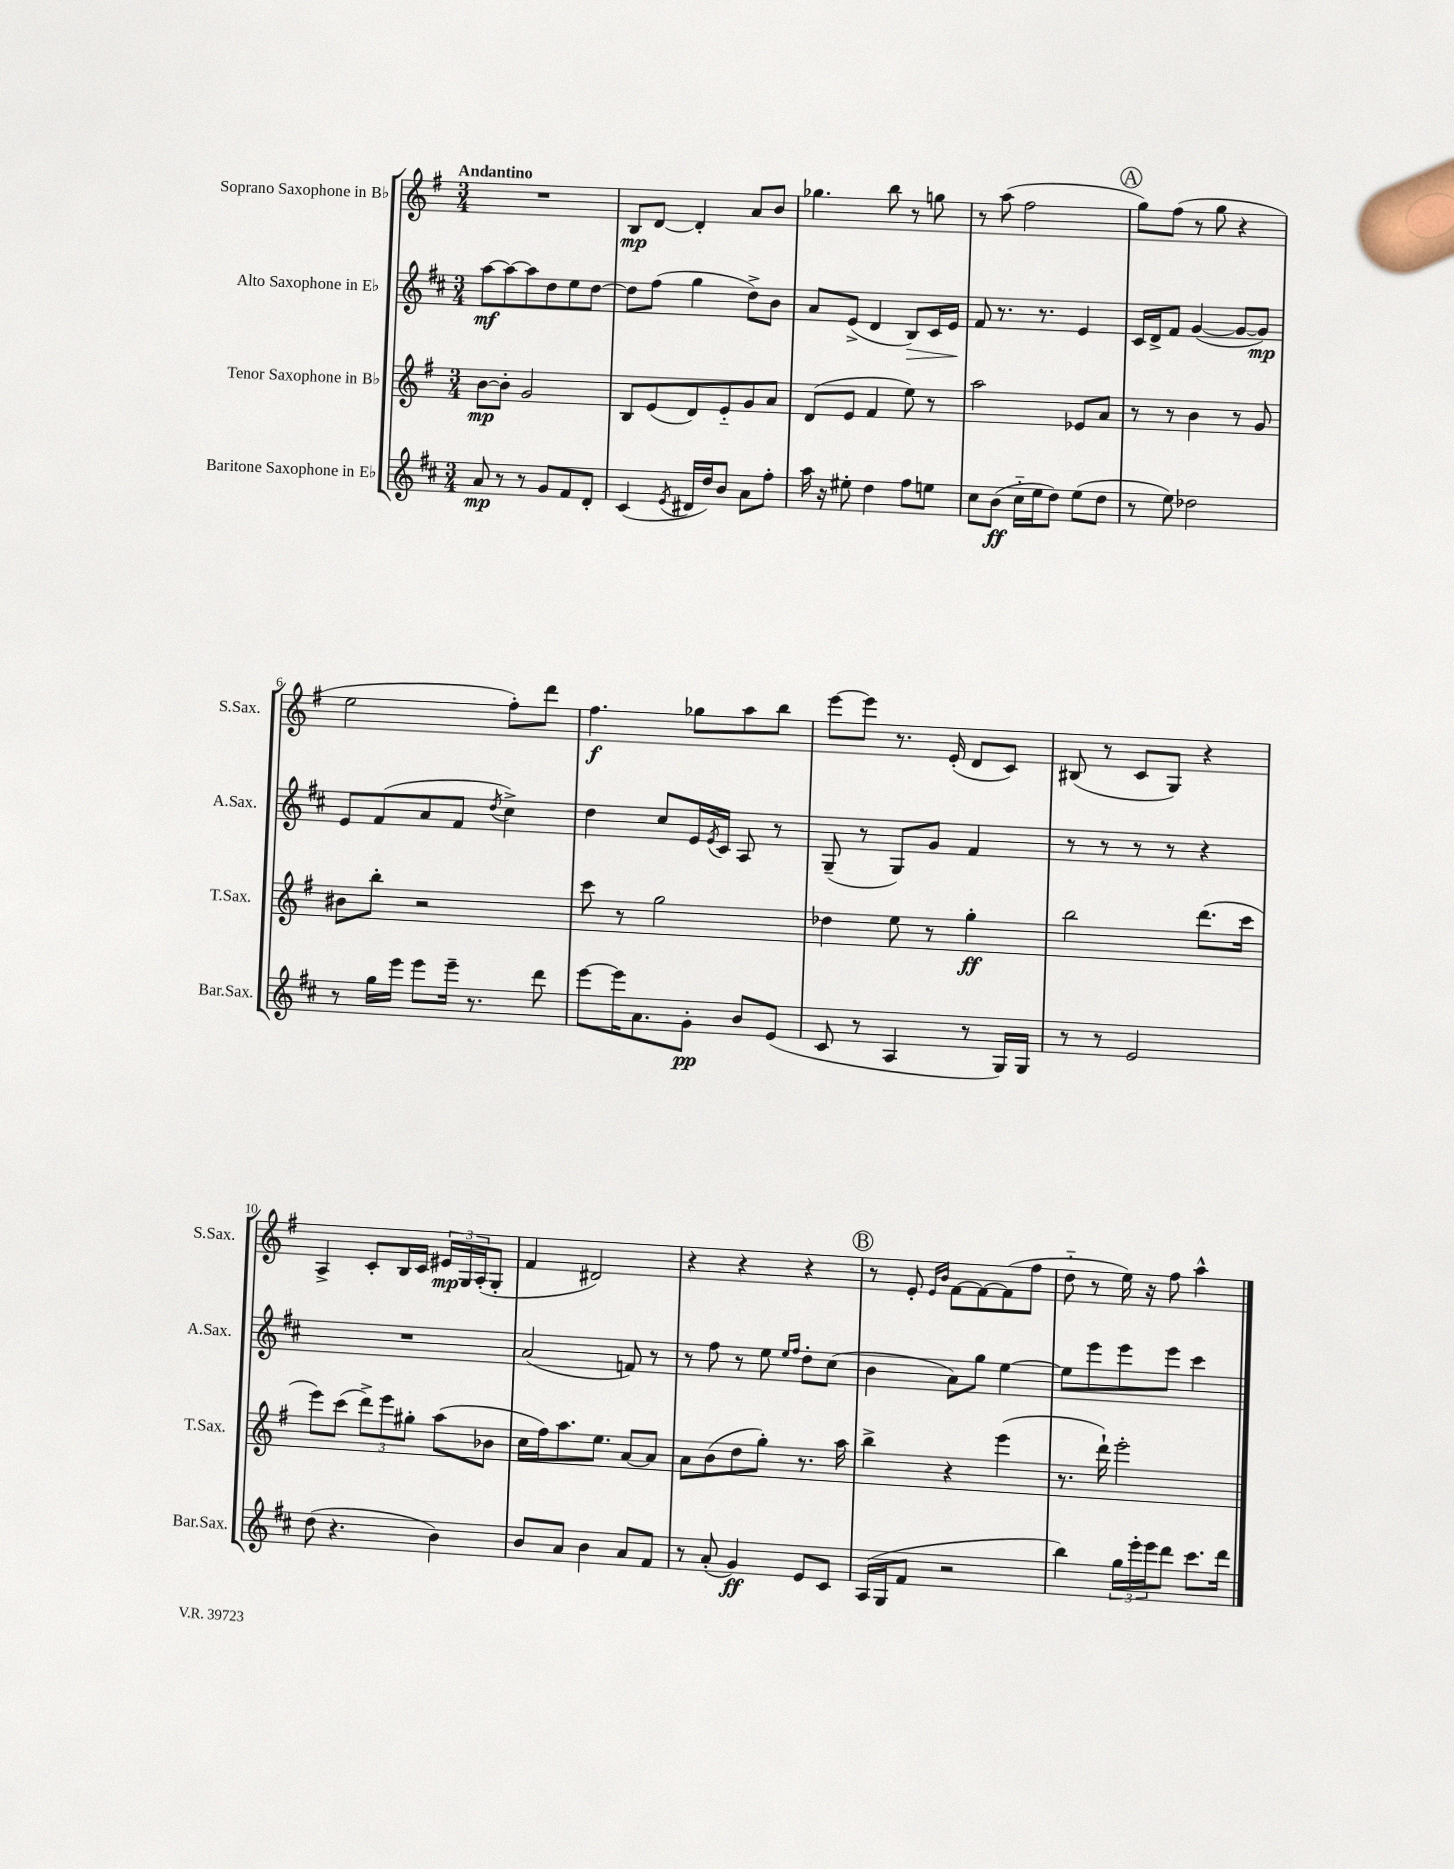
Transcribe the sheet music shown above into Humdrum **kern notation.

**kern	**kern	**kern	**kern
*staff4	*staff3	*staff2	*staff1
*clefG2	*clefG2	*clefG2	*clefG2
*k[f#c#]	*k[f#]	*k[f#c#]	*k[f#]
*M3/4	*M3/4	*M3/4	*M3/4
8a/	[8b\L	[8aa\L	2.r
8r	8b'\]J	8aa\_	.
8r	2g/	8aa\]	.
8g/L	.	8dd\	.
8f#/	.	8ee\	.
8d'/J	.	[8dd\J	.
=	=	=	=
(4c#/	8B/L	8dd\]L	8B/L
.	(8e/	(8ff#\J	[8d/J
8qe/	.	.	.
16d#/LL	8d/)	4gg\	4d'/]
16dd/J)	.	.	.
8b/J	8e'~/	.	.
8a\L	8g/	8dd^\L)	8a/L
8ff#'\J	8a/J	8b\J	8b/J
=	=	=	=
16aa\	(8d/L	8a/L	4.gg-\
16r	.	.	.
8ee#'\	8e/J	(8e^/J	.
4dd\	4f#/	4d/	.
.	.	.	8bb\
8ff#\L	8ee\)	8B/L)	8r
8ee\J	8r	16c#/L	8gg\
.	.	16e/JJ	.
=	=	=	=
8cc#\L	2aa\	8f#/	8r
(8b\J	.	8.r	(8aa\
16cc#'~\LL	.	.	2ff#\
16ee\J	.	8.r	.
8dd\J)	.	.	.
(8ee\L	8e-/L	4e/	.
8dd\J	8a/J	.	.
=	=	=	=
8r	8r	16c#/LL	8gg\L)
.	.	16d^/J	.
8ee\)	8r	8f#/J	(8ff#\J
2dd-\	4b\	([4g/	8r
.	.	.	8gg\
.	8r	8g/_L	4r
.	8g/	8g/]J)	.
=	=	=	=
8r	8b#\L	8e/L	2ee\
16gg\LL	8bb'\J	(8f#/	.
16eee\JJ	.	.	.
8eee\L	2r	8a/	.
16eee~\Jk	.	8f#/J	.
8.r	.	.	.
.	.	8qdd/	.
.	.	4cc#^\)	8ff#'\L)
8ddd\	.	.	8ddd\J
=	=	=	=
[8eee\L	8ccc\	4dd\	4.ff#\
16eee\]K	8r	.	.
8.a\	.	.	.
.	2gg\	8cc#/L	.
8g'\J	.	16e/L	8gg-\L
.	.	8qe/	.
.	.	16c#/JJ	.
8b/L	.	8A/	8aa\
(8e/J	.	8r	8bb\J
=	=	=	=
8c#/	4dd-\	(8G~/	[8eee\L
8r	.	8r	8eee\]J
4A/	8ee\	8G/L)	8.r
.	8r	8g/J	.
.	.	.	(16e'/
8r	4gg'\	4f#/	8d/L
16G/LL)	.	.	8c/J)
16G/JJ	.	.	.
=	=	=	=
8r	2bb\	8r	(8B#/
8r	.	8r	8r
2e/	.	8r	8c/L
.	.	8r	8G/J)
.	(8.ddd\L	4r	4r
.	16ccc\Jk	.	.
=	=	=	=
(8dd\	8eee\L)	2.r	4A^/
4.r	(8ccc\J	.	.
.	12ddd^\L)	.	8c'/L
.	12eee\	.	.
.	.	.	16B/L
.	12gg#'\J	.	.
.	.	.	16c/JJ
4b\)	(8aa\L	.	24e#/LL
.	.	.	24G/
.	.	.	(24A'/J
.	8b-\J	.	8G'/J
=	=	=	=
8b/L	16cc\LL	(2a/	4f#/
.	16ff#\J)	.	.
8a/J	8.aa\	.	.
4b\	.	.	2d#/)
.	8.ee\J	.	.
8a/L	[8a/L	8f/)	.
8f#/J	8a/]J	8r	.
=	=	=	=
8r	8a\L	8r	4r
(8a'/	(8b\	8ff#\	.
4g/)	8dd\	8r	4r
.	8gg'\J)	8ee\	.
.	.	16qqee/LL	.
.	.	16qqff#/JJ	.
8e/L	8.r	8dd'\L	4r
8c#/J	.	(8cc#\J	.
.	16aa\	.	.
=	=	=	=
(16A/LL	4bb^\	4b\	8r
16G/J	.	.	.
8f#/J	.	.	8e'/
.	.	.	16qqe/LL
.	.	.	16qqb/JJ
2r	4r	8a\L)	[8f#\L
.	.	8gg\J	8f#\_
.	(4eee\	[4ee\	(8f#\]
.	.	.	8ff#\J
=	=	=	=
4bb\)	8.r	8ee\]L	8dd'~\
.	.	8eee\	8r
.	16ddd`\)	.	.
24gg\LL	2eee'\	8eee\	16ee\)
24eee'\	.	.	.
.	.	.	16r
24eee\J	.	.	.
8ddd\J	.	8eee\J	8ff#\
8.ccc#\L	.	4ccc#\	4aa^^\
16ddd\Jk	.	.	.
==	==	==	==
*-	*-	*-	*-
